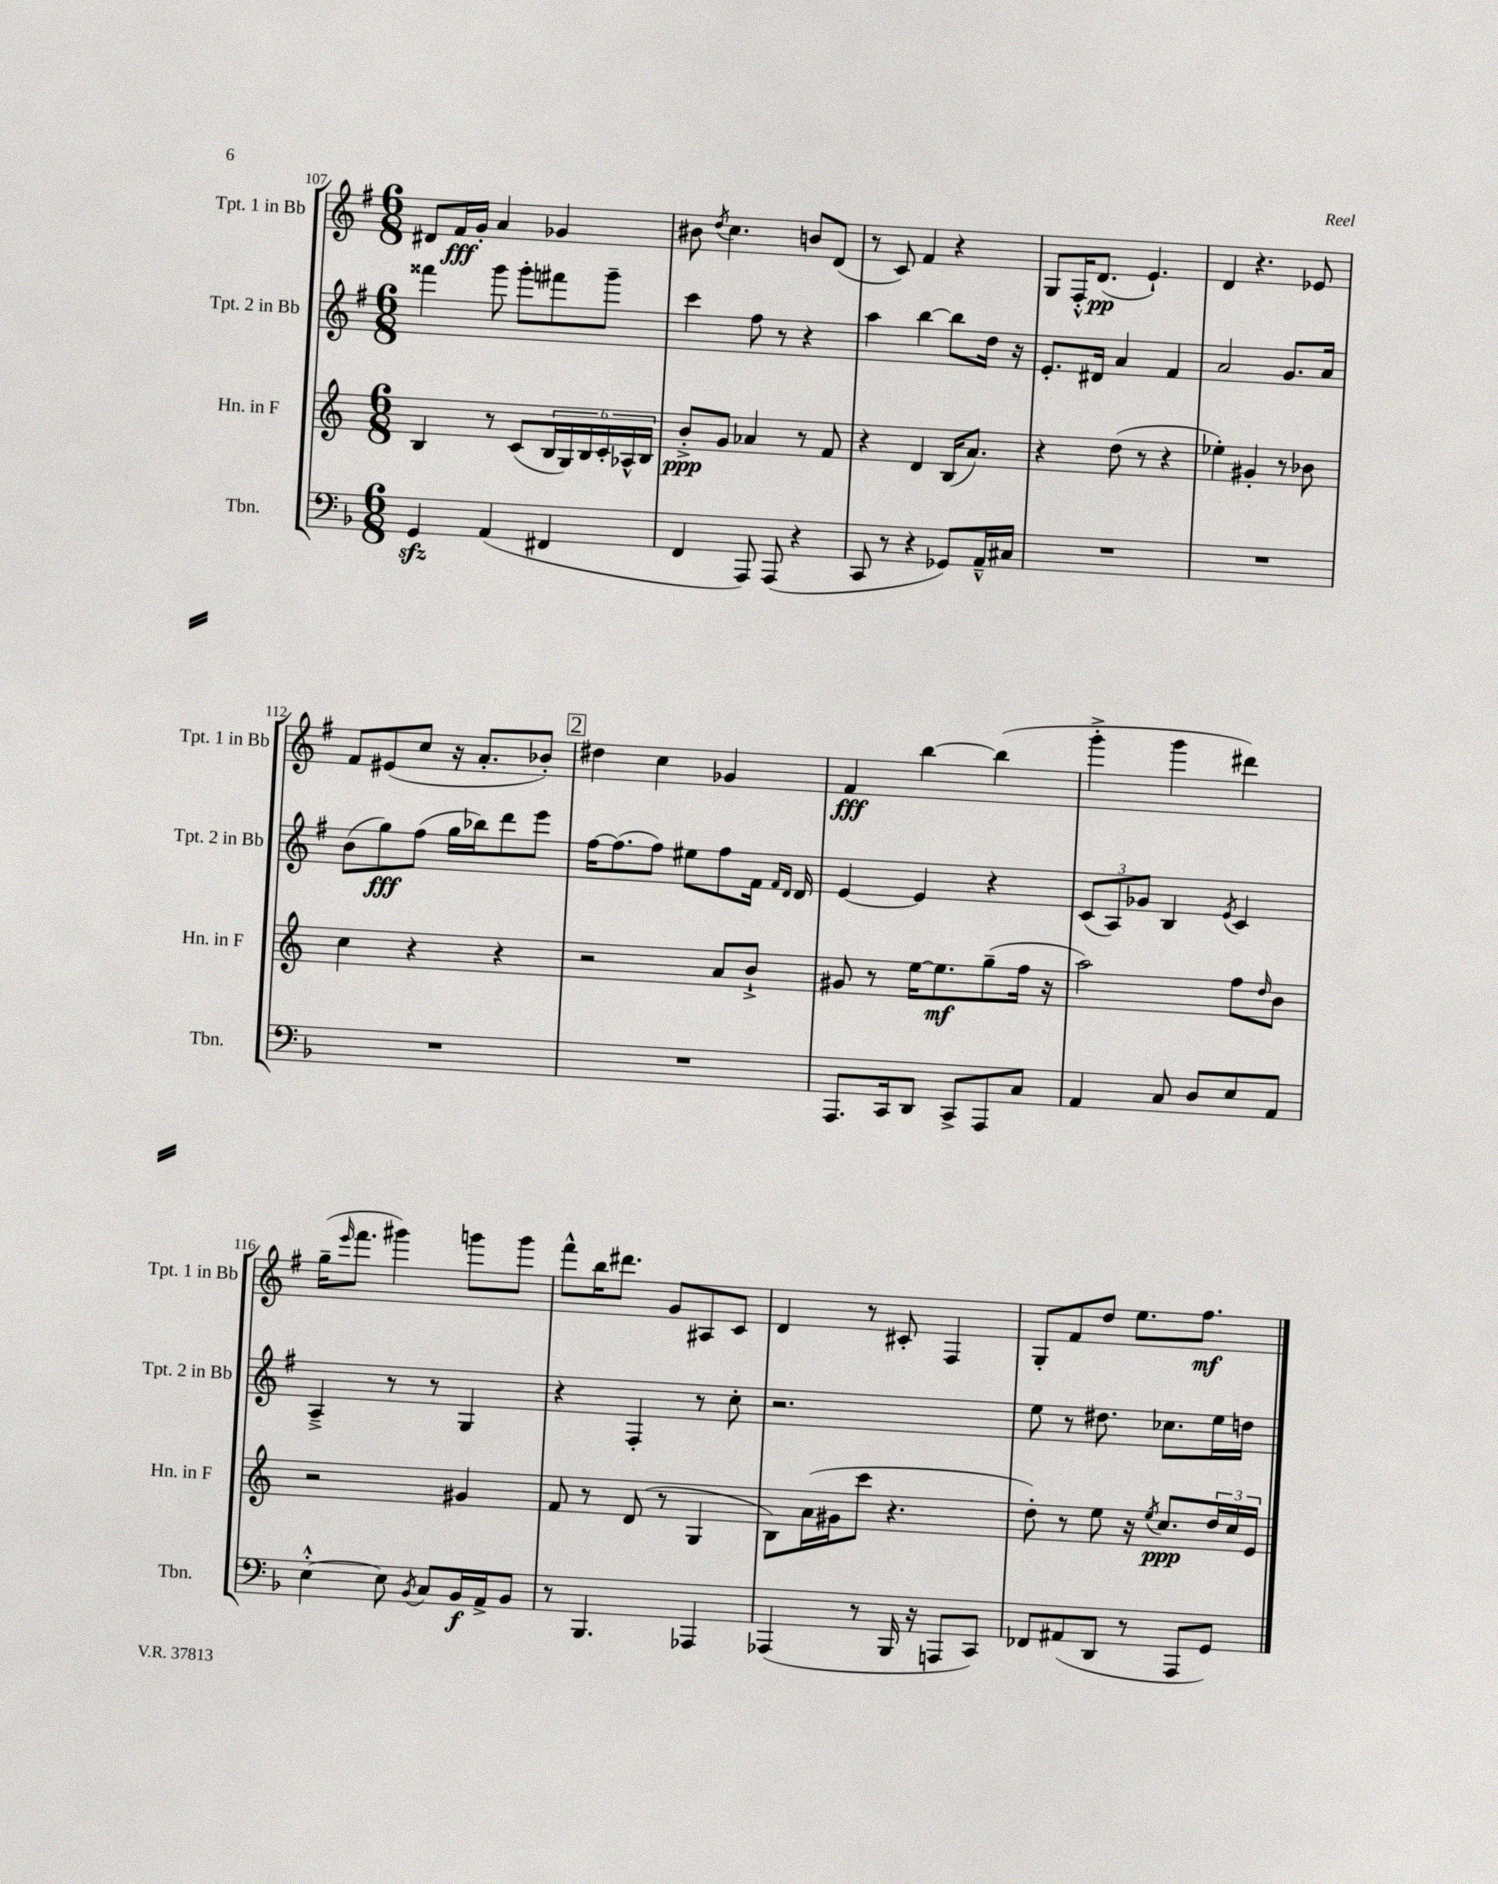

**kern	**dynam	**kern	**dynam	**kern	**dynam	**kern	**dynam
*part4	*part4	*part3	*part3	*part2	*part2	*part1	*part1
*staff4	*staff4	*staff3	*staff3	*staff2	*staff2	*staff1	*staff1
*I"Tbn.	*	*I"Hn. in F	*	*I"Tpt. 2 in Bb	*	*I"Tpt. 1 in Bb	*
*I'Tbn.	*	*I'Hn. in F	*	*I'Tpt. 2 in Bb	*	*I'Tpt. 1 in Bb	*
*clefF4	*	*clefG2	*	*clefG2	*	*clefG2	*
*k[b-]	*	*k[]	*	*k[f#]	*	*k[f#]	*
*M6/8	*	*M6/8	*	*M6/8	*	*M6/8	*
=107	=107	=107	=107	=107	=107	=107	=107
4GGzz/	.	4B/	.	4fff##X\	.	8d#X/L	.
.	.	.	.	.	.	16f#/L	fff
.	.	.	.	.	.	16g'/JJ	.
(4AA/	.	8r	.	8ggg\	.	4a/	.
.	.	(8c/L	.	8ggg'\L	.	.	.
4FF#X/	.	24B/L	.	8fff#X\	.	4g-X/	.
.	.	24G/)	.	.	.	.	.
.	.	24B/	.	.	.	.	.
.	.	24c'/	.	8ggg~\J	.	.	.
.	.	24A-X^^/	.	.	.	.	.
.	.	24B/JJ	.	.	.	.	.
=108	=108	=108	=108	=108	=108	=108	=108
4FF/	.	8b'^/L	ppp	4ccc\	.	8b#X\	.
.	.	.	.	.	.	8qdd/	.
.	.	8g/J	.	.	.	4.cc\	.
8AAA/)	.	4a-X/	.	8ff#\	.	.	.
(8AAA/	.	.	.	8r	.	.	.
4r	.	8r	.	4r	.	8bn/L	.
.	.	8f/	.	.	.	(8d/J	.
=109	=109	=109	=109	=109	=109	=109	=109
8CC/	.	4r	.	4aa\	.	8r	.
8r	.	.	.	.	.	8c/)	.
4r	.	4d/	.	[4bb\	.	4f#/	.
8GG-X/L)	.	(16B/KL	.	8bb\L]	.	4r	.
.	.	8.a/J)	.	.	.	.	.
16AA~^^/L	.	.	.	16dd\Jk	.	.	.
16C#X/JJ	.	.	.	16r	.	.	.
=110	=110	=110	=110	=110	=110	=110	=110
2.r	.	4r	.	8.e'/L	.	8G/L	.
.	.	.	.	.	.	16F#'^^/K	.
.	.	.	.	16d#X/Jk	.	(8.d/J	pp
.	.	(8dd\	.	4a/	.	.	.
.	.	8r	.	.	.	4.e`/)	.
.	.	4r	.	4f#/	.	.	.
=111	=111	=111	=111	=111	=111	=111	=111
2.r	.	4ee-X'\)	.	2a/	.	4d/	.
.	.	4g#X'/	.	.	.	4.r	.
.	.	8r	.	8.g/L	.	.	.
.	.	8b-X\	.	.	.	8e-X/	.
.	.	.	.	16a/Jk	.	.	.
!!LO:LB:g=z
=112	=112	=112	=112	=112	=112	=112	=112
2.r	.	4cc\	.	(8b\L	.	8f#/L	.
.	.	.	.	8gg\)	fff	(8e#X/	.
.	.	4r	.	(8ff#\J	.	8cc/J	.
.	.	.	.	16gg\LL	.	16r	.
.	.	.	.	16bb-X\J)	.	8.a'/L	.
.	.	4r	.	8ddd\	.	.	.
.	.	.	.	8eee\J	.	8b-X'/J)	.
!!LO:REH:place=s1:t=2
=113	=113	=113	=113	=113	=113	=113	=113
2.r	.	2r	.	[16ff#\KL	.	4dd#X\	.
.	.	.	.	(8.ff#\]	.	.	.
.	.	.	.	8ff#\J)	.	4cc\	.
.	.	.	.	8ee#X\L	.	.	.
.	.	8a/L	.	8ff#\	.	4g-X/	.
.	.	8b`^/J	.	16f#\Jk	.	.	.
.	.	.	.	16qqf#/LL	.	.	.
.	.	.	.	16qqd/JJ	.	.	.
.	.	.	.	16d/	.	.	.
=114	=114	=114	=114	=114	=114	=114	=114
8.AAA/L	.	8g#X/	.	[4e/	.	4f#/	fff
.	.	8r	.	.	.	.	.
16CC/k	.	.	.	.	.	.	.
8DD/J	.	[16ee\KL	.	4e/]	.	[4bb\	.
.	.	8.ee\]	mf	.	.	.	.
8CC^/L	.	.	.	.	.	.	.
8AAA/	.	(8gg~\	.	4r	.	(4bb\]	.
8C/J	.	16ff\Jk	.	.	.	.	.
.	.	16r	.	.	.	.	.
=115	=115	=115	=115	=115	=115	=115	=115
4AA/	.	2aa\)	.	(12c/L	.	4ggg'^\	.
.	.	.	.	12A/)	.	.	.
.	.	.	.	12g-X/J	.	.	.
8C/	.	.	.	4B/	.	4ggg\	.
8D/L	.	.	.	.	.	.	.
.	.	.	.	8qe/	.	.	.
8E/	.	8ff\L	.	4c/	.	4ddd#X\)	.
.	.	16qqdd/	.	.	.	.	.
8AA/J	.	8b\J	.	.	.	.	.
!!LO:LB:g=z
=116	=116	=116	=116	=116	=116	=116	=116
[4E'^^\	.	2r	.	4A~^/	.	(16gg~\KL	.
.	.	.	.	.	.	16qqeee/	.
.	.	.	.	.	.	8.fff#\J	.
8E\]	.	.	.	8r	.	4ggg#X\)	.
8qBB-/	.	.	.	.	.	.	.
8C/L	.	.	.	8r	.	.	.
16BB-/L	f	4g#X/	.	4G/	.	8gggn\L	.
16AA^/J	.	.	.	.	.	.	.
8BB-/J	.	.	.	.	.	8ggg\J	.
=117	=117	=117	=117	=117	=117	=117	=117
8r	.	8f/	.	4r	.	8fff#^^\L	.
4.BBB-/	.	8r	.	.	.	16bb\K	.
.	.	.	.	.	.	8.ddd#X\J	.
.	.	(8d/	.	4F#'/	.	.	.
.	.	8r	.	.	.	8g/L	.
4AAA-X/	.	4G/	.	8r	.	8A#X/	.
.	.	.	.	8cc'\	.	8c/J	.
=118	=118	=118	=118	=118	=118	=118	=118
(4AAA-X/	.	8B\L)	.	2.r	.	4d/	.
.	.	(16a\L	.	.	.	.	.
.	.	16g#X\J	.	.	.	.	.
8r	.	8ccc\J	.	.	.	8r	.
16BBB-/	.	4.r	.	.	.	8c#X'/	.
16r	.	.	.	.	.	.	.
8AAAn/L	.	.	.	.	.	4F#/	.
8CC/J)	.	.	.	.	.	.	.
=119	=119	=119	=119	=119	=119	=119	=119
8FF-X/L	.	8dd'\)	.	8ee\	.	8G'/L	.
(8AA#X/	.	8r	.	8r	.	8f#/	.
8DD/J	.	8ee\	.	8.dd#X\	.	8dd/J	.
8r	.	16r	.	.	.	8.ee\L	.
.	.	8qee/	.	.	.	.	.
.	.	8.cc/L	ppp	8.cc-X\L	.	.	.
8AAA/L	.	.	.	.	.	.	.
.	.	.	.	.	.	8.ff#\J	mf
8GG/J)	.	24dd/L	.	16ee\L	.	.	.
.	.	24cc/	.	.	.	.	.
.	.	.	.	16ddn\JJ	.	.	.
.	.	24e/JJ	.	.	.	.	.
==	==	==	==	==	==	==	==
*-	*-	*-	*-	*-	*-	*-	*-
